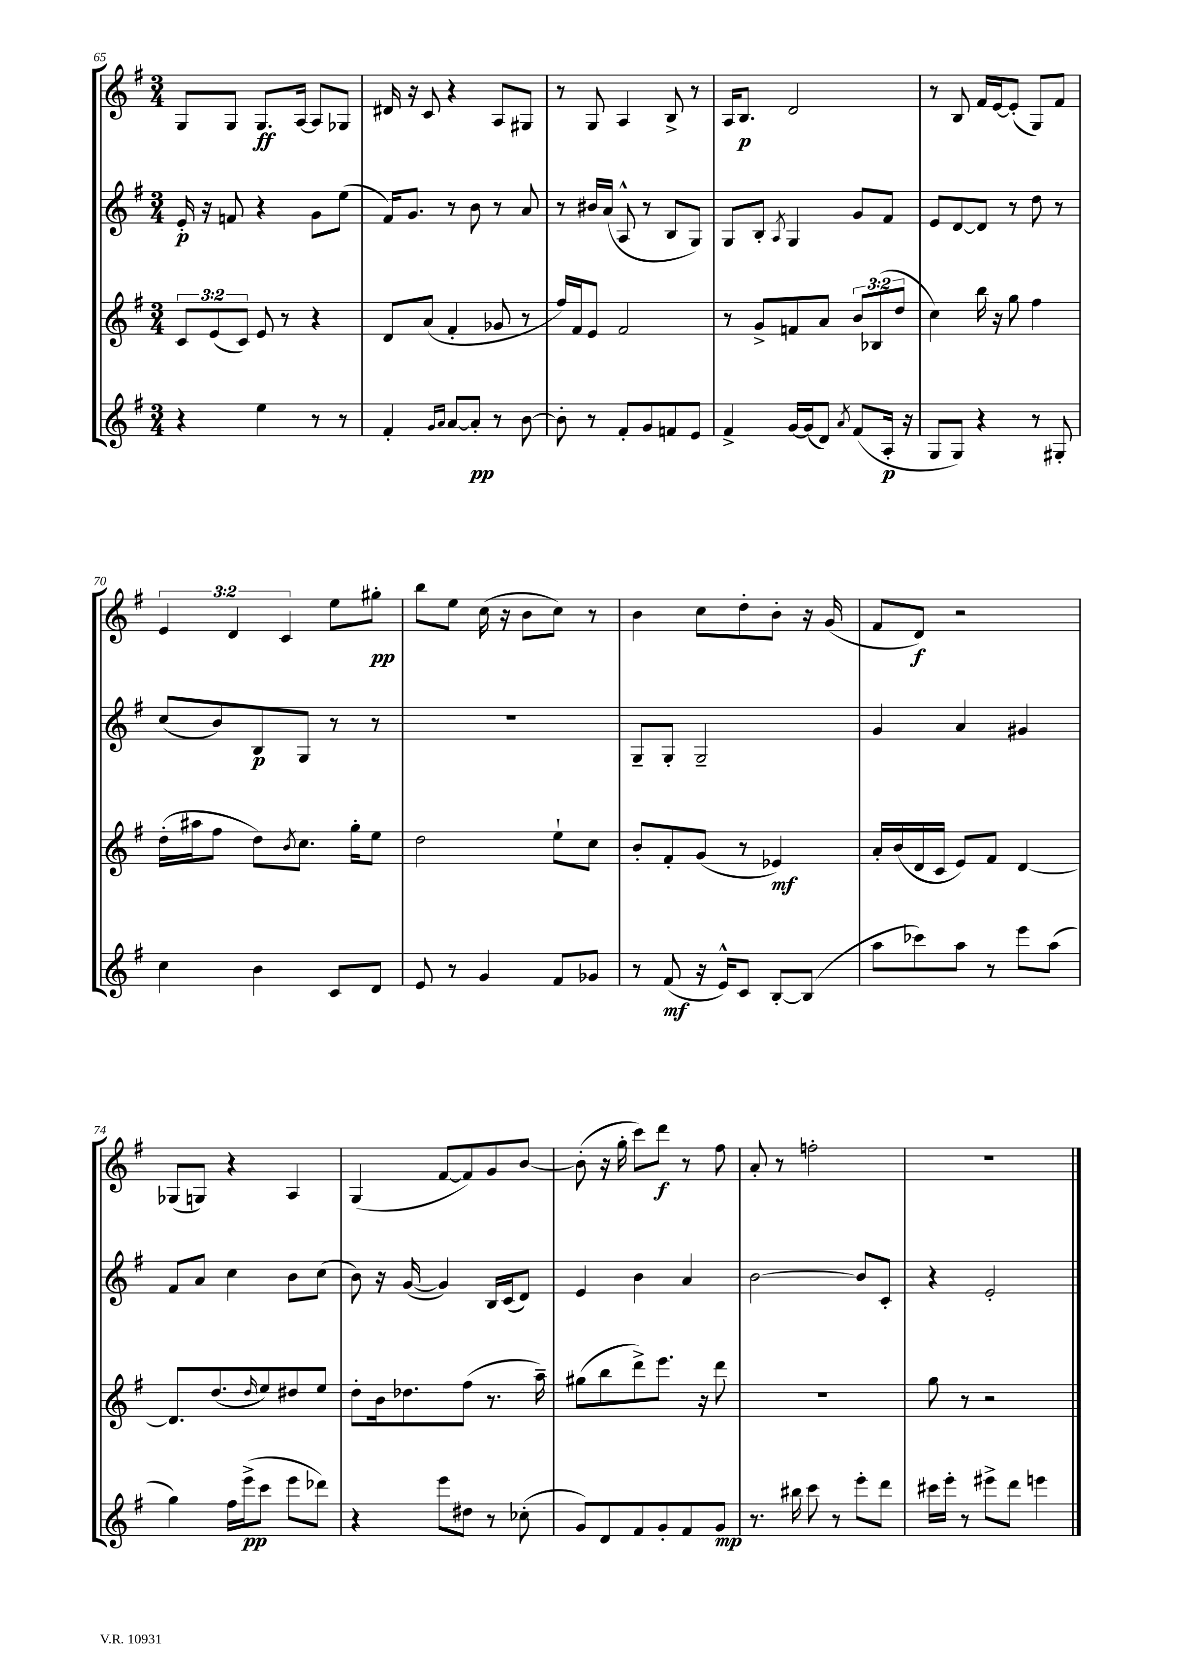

**kern	**kern	**kern	**kern
*staff4	*staff3	*staff2	*staff1
*clefG2	*clefG2	*clefG2	*clefG2
*k[f#]	*k[f#]	*k[f#]	*k[f#]
*M3/4	*M3/4	*M3/4	*M3/4
4r	12c/L	16e'/	8G/L
.	.	16r	.
.	(12e/	.	.
.	.	8f/	8G/J
.	12c/J)	.	.
4ee\	8e/	4r	8.G/L
.	8r	.	.
.	.	.	[16A/Jk
8r	4r	8g\L	8A/]L
8r	.	(8ee\J	8G-/J
=	=	=	=
4f#'/	8d/L	16f#/LK)	16d#/
.	.	8.g/J	16r
.	(8a/J	.	8c/
16qqg/LL	.	.	.
16qqa/JJ	.	.	.
[8a/L	4f#'/	8r	4r
8a'/]J	.	8b\	.
8r	8g-/	8r	8A/L
[8b\	8r	8a/	8G#/J
=	=	=	=
8b'\]	16ff#/LL)	8r	8r
.	16f#/J	.	.
8r	8e/J	16b#/LL	8G/
.	.	(16a/JJ	.
8f#'/L	2f#/	8A^^/	4A/
8g/	.	8r	.
8f/	.	8B/L	8B^/
8e/J	.	8G/J)	8r
=	=	=	=
4f#^/	8r	8G/L	16A/LK
.	.	.	8.B/J
.	8g^/L	8B'/J	.
.	.	8qA/	.
[16g/LL	8f/	4G/	2d/
(16g/]J	.	.	.
8d/J)	8a/J	.	.
8qa/	.	.	.
(8f#/L	12b/L	8g/L	.
.	(12B-/	.	.
16A'/Jk	.	8f#/J	.
.	12dd/J	.	.
16r	.	.	.
=	=	=	=
8G/L	4cc\)	8e/L	8r
8G/J)	.	[8d/	8B/
4r	16bb\	8d/]J	16f#/LL
.	16r	.	[16e/J
.	8gg\	8r	(8e'/]J
8r	4ff#\	8dd\	8G/L)
8G#'/	.	8r	8f#/J
=	=	=	=
4cc\	(16dd'\LL	(8cc/L	6e/
.	16aa#\J	.	.
.	8ff#\J	8b/)	.
.	.	.	6d/
4b\	8dd\L)	8B/	.
.	.	.	6c/
.	8qb/	.	.
.	8.cc\J	8G/J	.
8c/L	.	8r	8ee\L
.	16gg'\LK	.	.
8d/J	8ee\J	8r	8gg#'\J
=	=	=	=
8e/	2dd\	2.r	8bb\L
8r	.	.	8ee\J
4g/	.	.	(16cc\
.	.	.	16r
.	.	.	8b\L
8f#/L	8ee`\L	.	8cc\J)
8g-/J	8cc\J	.	8r
=	=	=	=
8r	8b'/L	8G~/L	4b\
(8f#/	8f#'/	8G'/J	.
16r	(8g/J	2G~/	8cc\L
16e^^/LK)	.	.	.
8c/J	8r	.	8dd'\
[8B'/L	4e-/)	.	8b'\J
(8B/]J	.	.	16r
.	.	.	(16g/
=	=	=	=
8aa\L	16a'/LL	4g/	8f#/L
.	(16b/	.	.
8ccc-\)	16d/	.	8d/J)
.	16c/JJ	.	.
8aa\J	8e/L)	4a/	2r
8r	8f#/J	.	.
8eee\L	[4d/	4g#/	.
(8aa\J	.	.	.
=	=	=	=
4gg\)	8.d/]L	8f#/L	(8G-/L
.	.	8a/J	8G/J)
.	(8.dd/	.	.
16ff#\LL	.	4cc\	4r
(16eee^\J	.	.	.
.	16qqdd/	.	.
8ccc\J	8ee/)	.	.
8eee\L	8dd#/	8b\L	4A/
8ddd-\J)	8ee/J	(8cc\J	.
=	=	=	=
4r	8dd'\L	8b\)	(4G/
.	16b\k	16r	.
.	8.dd-\	([16g/	.
8eee\L	.	4g/])	[8f#/L
8dd#\J	(8ff#\J	.	8f#/])
8r	8.r	16B/LL	8g/
.	.	(16c/J	.
(8cc-'\	.	8d/J)	[8b/J
.	16aa~\)	.	.
=	=	=	=
8g/L)	(8gg#\L	4e/	(8b'\]
8d/	8bb\	.	16r
.	.	.	16gg'\
8f#/	8ddd^\)	4b\	8ccc\L)
8g'/	8.eee\J	.	8ddd\J
8f#/	.	4a/	8r
.	16r	.	.
8g/J	8ddd\	.	8ff#\
=	=	=	=
8.r	2.r	[2b\	8a'/
.	.	.	8r
16bb#\	.	.	.
8ccc\	.	.	2ff'\
8r	.	.	.
8eee'\L	.	8b/]L	.
8ddd\J	.	8c'/J	.
=	=	=	=
16ccc#\LL	8gg\	4r	2.r
16eee'\JJ	.	.	.
8r	8r	.	.
8eee#^\L	2r	2e'/	.
8ddd\J	.	.	.
4eee\	.	.	.
==	==	==	==
*-	*-	*-	*-
